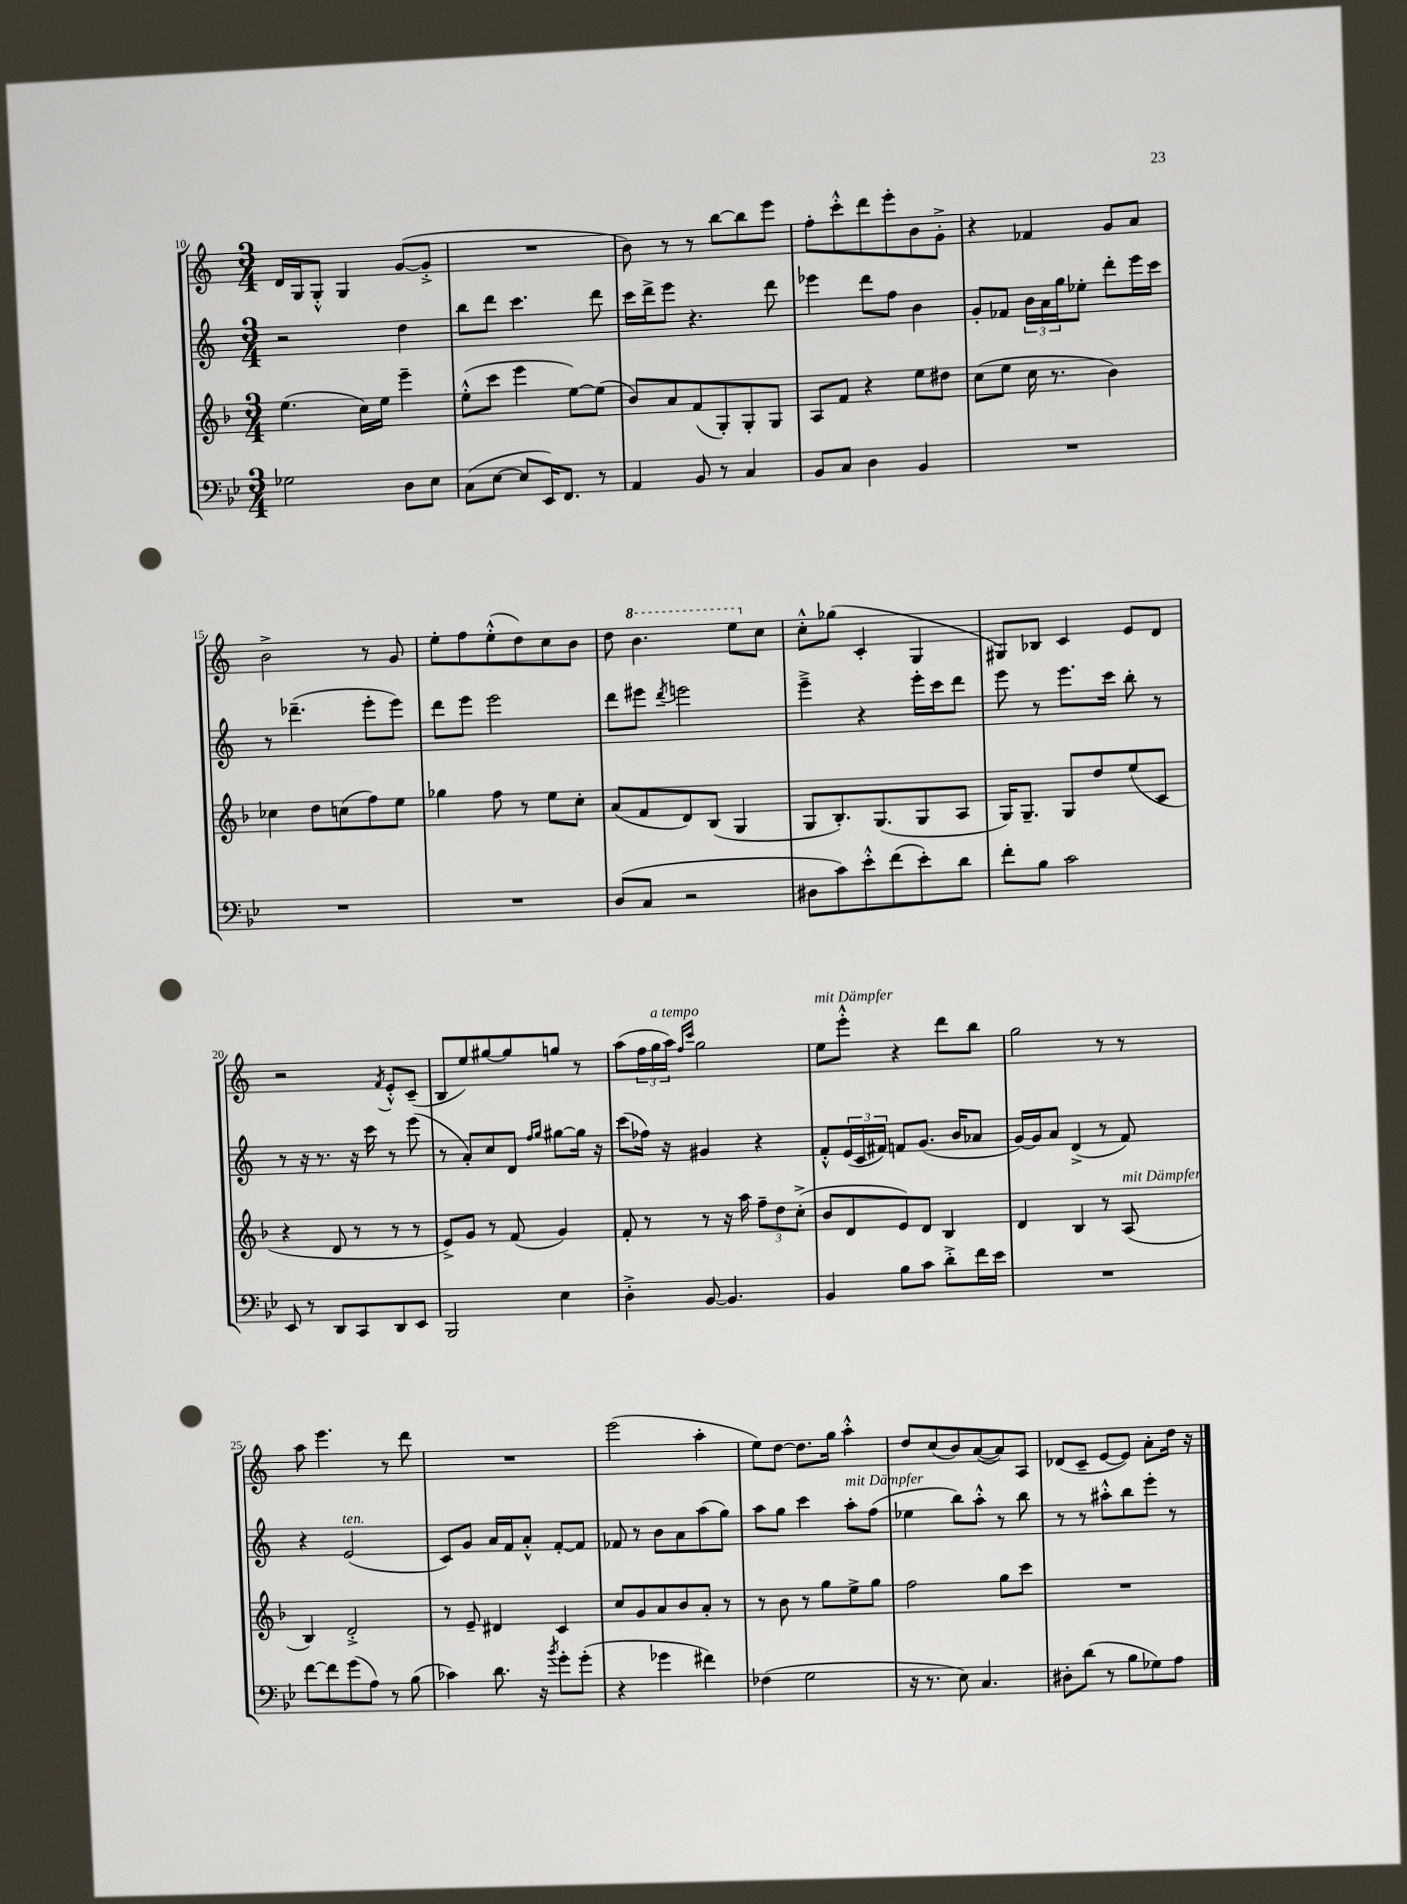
<<
\new StaffGroup <<
\new Staff = "s0" {
    \clef treble \key c \major \numericTimeSignature \time 3/4
    d'16 g16 g8-.-^ g4 g'8~( g'8-.-> |
    R2. |
    b'8) r8 r8 b''8~ b''8 e'''8 |
    f''8-. c'''8-.-^ d'''8 e'''8-. b'8 g'8-.-> |
    r4 fes'4 g'8 a'8 |
    b'2-> r8 g'8 |
    e''8-. f''8 e''8-.-^( d''8) c''8 b'8 |
    d''8 \ottava #1 b''4. e'''8 \ottava #0 c''8 |
    c''8-.-^ ges''8( c'4-. g4 |
    gis8) bes8 c'4 e'8 d'8 |
    r2 \acciaccatura { f'8 } e'8-.-^ c'8--( |
    b8 e''8) gis''8~ gis''8 g''8 r8 |
    a''8( \tuplet 3/2 { f''16 g''16^\markup { \italic "a tempo" } a''16) } \grace { f''16 c'''16 } g''2 |
    e''8^\markup { \italic "mit Dämpfer" } e'''8-.-^ r4 d'''8 b''8 |
    g''2 r8 r8 |
    a''8 e'''4. r8 d'''8 |
    R2. |
    e'''2( a''4-. |
    e''8) d''8~ d''8. g''16 a''4-.-^ |
    d''8 c''8( b'8) a'8~( a'8) a8 |
    des'8( c'8-- e'8~ e'8) a'8-. d''16 r16 \bar "|." |
}
\new Staff = "s1" {
    \clef treble \key c \major \numericTimeSignature \time 3/4
    r2 d''4 |
    b''8 d'''8 c'''4. d'''8 |
    c'''16 d'''16-> e'''8 r4. d'''8 |
    ees'''4 d'''8 f''8 b'4 |
    g'8-. fes'8 \tuplet 3/2 { b'16 a'16 g''16 } ees''8-. d'''8-. e'''16 c'''16 |
    r8 des'''4.--( e'''8-. e'''8) |
    d'''8 e'''8 e'''2 |
    d'''8 eis'''8 \acciaccatura { d'''8 } e'''2 |
    e'''4---> r4 e'''16-. c'''16 d'''8 |
    e'''8 r8 e'''8. c'''16 b''8-. r8 |
    r8 r16 r8. r16 c'''16 r8 e'''8( |
    r8 a'8-.) c''8 d'8 \grace { f''16 g''16 } gis''8~ gis''16 r16 |
    c'''8( fes''16) r16 gis'4 r4 |
    f'8-.-^ \tuplet 3/2 { e'16( c'16 fis'16) } f'8 g'8.( b'16 aes'8 |
    g'16~) g'16 a'8 d'4->( r8 f'8) |
    r4 e'2^\markup { \italic "ten." }( |
    c'8) g'8 a'16 f'16 a'8-.-^ f'8~-. f'8 |
    fes'8 r8 b'8 a'8 a''8( g''8) |
    a''8 g''8 c'''4 a''8-.^\markup { \italic "mit Dämpfer" } f''8( |
    ees''4 b''8) a''8-.-^ r8 b''8 |
    r8 r8 ais''8-.-^ b''8 e'''8-. r8 \bar "|." |
}
\new Staff = "s2" {
    \clef treble \key f \major \numericTimeSignature \time 3/4
    e''4.( c''16) e''16 e'''4-- |
    e''8-.-^( c'''8 e'''4 e''8~) e''8( |
    bes'8) a'8 f'8( g8-.) g8-. g8 |
    a8 f'8 r4 e''8 dis''8 |
    c''8( e''8 c''16 r8. bes'4) |
    ces''4 d''8 c''8( f''8) e''8 |
    ges''4 f''8 r8 e''8 c''8-. |
    a'8( f'8 d'8) bes8( g4 |
    g8 bes8.-.) g8.( g8 a8 |
    g16) g8.-- g8 d''8 e''8( c'8 |
    r4 d'8 r8 r8 r8 |
    e'8->) g'8 r8 f'8( g'4) |
    f'8-. r8 r8 r16 a''16 \tuplet 3/2 { f''8-- d''8 c''8-.->( } |
    bes'8 d'8 e'8) d'8 bes4 |
    d'4 bes4 r8 a8^\markup { \italic "mit Dämpfer" }( |
    bes4) d'2-.-> |
    r8 e'8-- dis'4 c'4 |
    c''8 g'8 a'8 bes'8 a'8-. r8 |
    r8 bes'8 r8 g''8 e''8-> g''8 |
    f''2 g''8 c'''8 |
    R2. \bar "|." |
}
\new Staff = "s3" {
    \clef bass \key bes \major \numericTimeSignature \time 3/4
    ges2 d8 ees8 |
    c8( ees8~ ees8 ees,16) f,8. r8 |
    a,4 bes,8 r8 c4 |
    bes,8 c8 d4 bes,4 |
    R2. |
    R2. |
    R2. |
    d8( c8 r2 |
    dis8 c'8) ees'8-.-^ f'8( ees'8-.) d'8 |
    f'8-. bes8 c'2 |
    ees,8 r8 d,8 c,8 d,8 ees,8 |
    bes,,2 ees4 |
    d4-.-> bes,8~ bes,4. |
    bes,4 bes8 c'8 d'8-.-> f'16 ees'16 |
    R2. |
    f'8~ f'8 g'8( a8) r8 bes8( |
    ces'4) d'8. r16 \acciaccatura { bes'8 } g'8-. g'8-.( |
    r4 ges'4 fis'4) |
    fes4( g2 |
    r16 r8. ees8) c4. |
    dis8-. d'8( r8 bes8 ges8) a8 \bar "|." |
}
>>
>>
\layout { \context { \Score currentBarNumber = #10 } }
